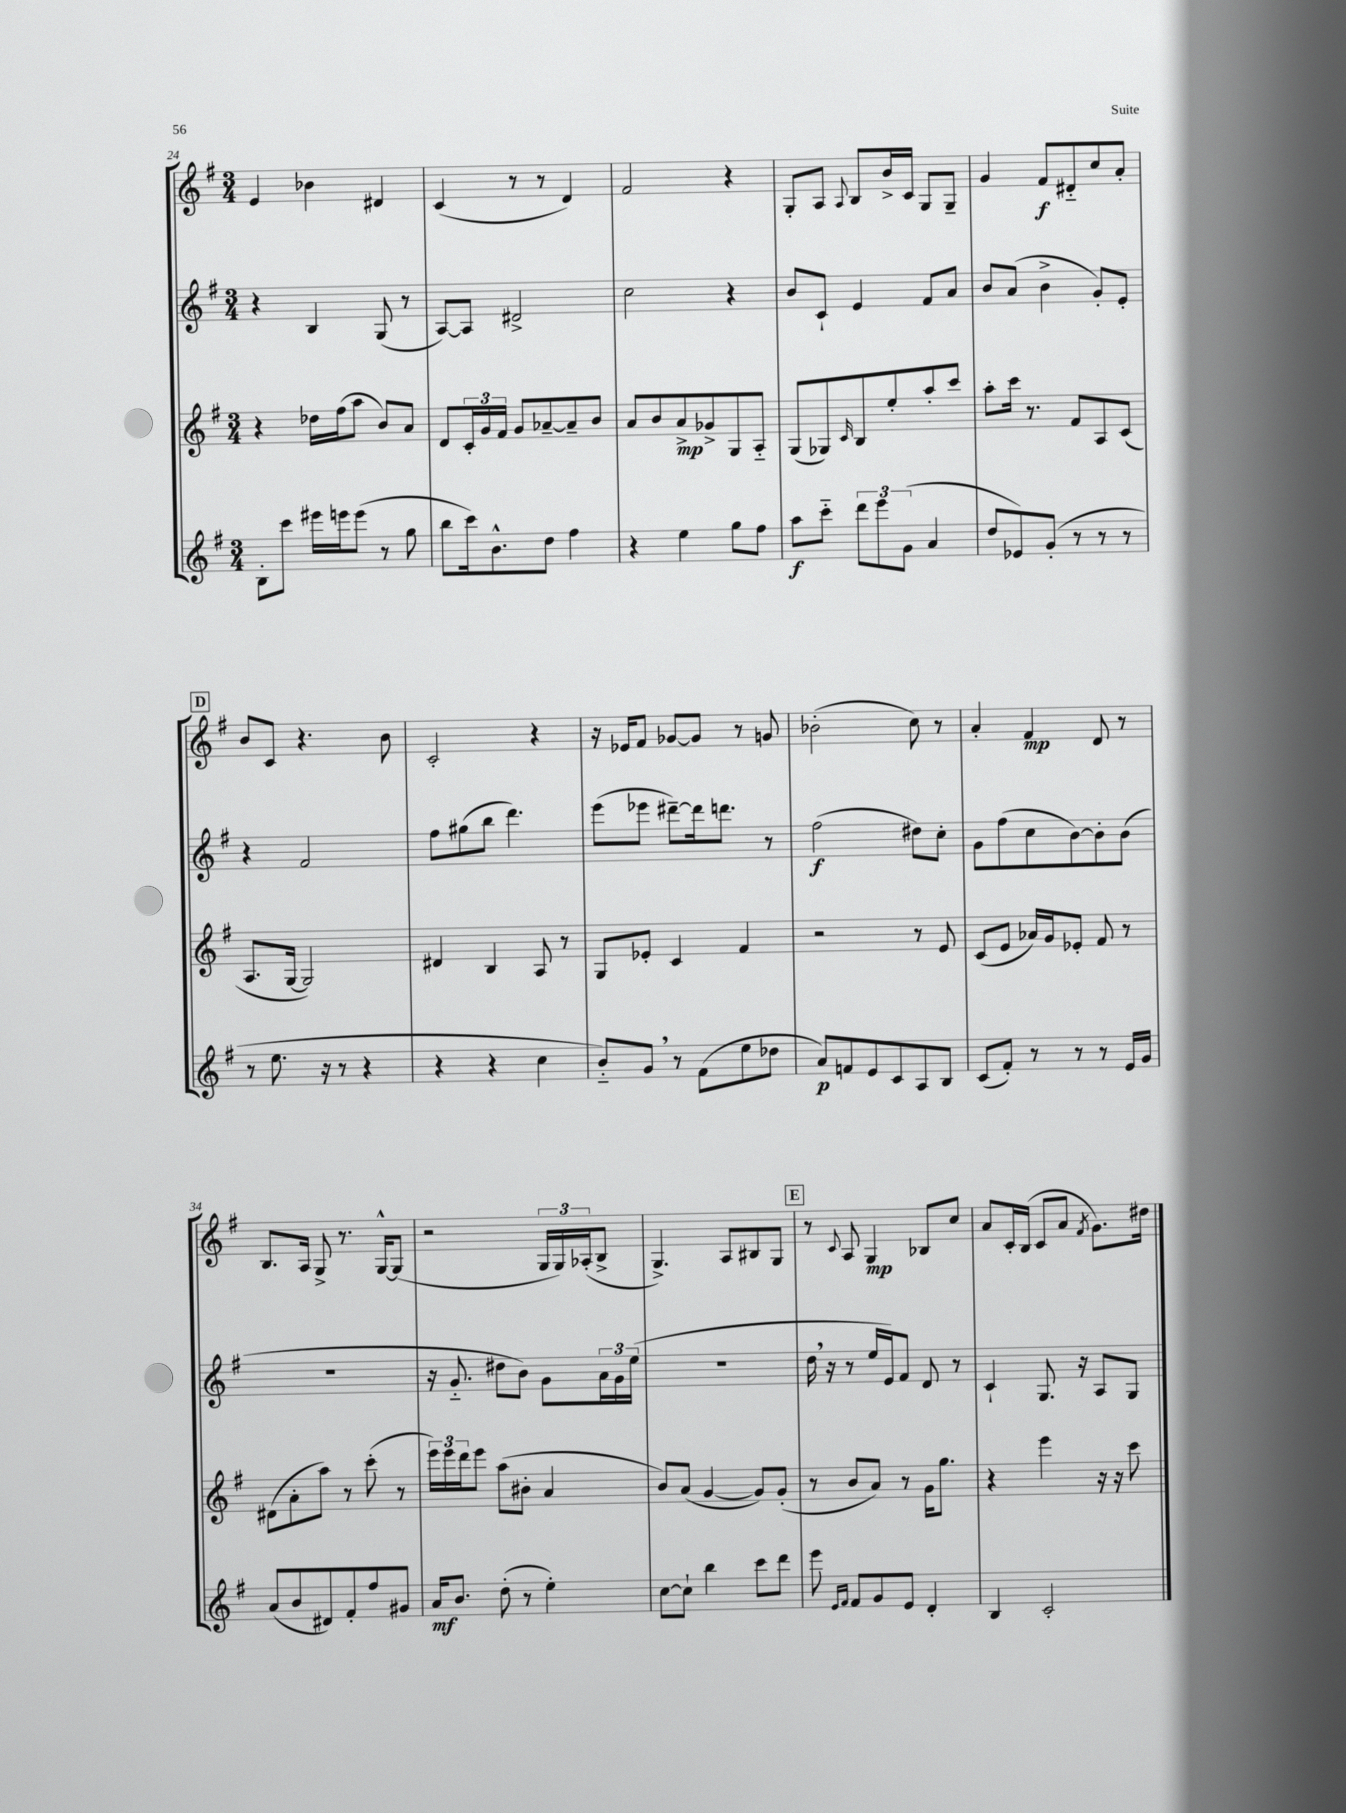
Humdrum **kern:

**kern	**kern	**kern	**kern
*staff4	*staff3	*staff2	*staff1
*clefG2	*clefG2	*clefG2	*clefG2
*k[f#]	*k[f#]	*k[f#]	*k[f#]
*M3/4	*M3/4	*M3/4	*M3/4
8B'\L	4r	4r	4e/
8ccc\J	.	.	.
16eee#\LL	16dd-\LL	4B/	4b-\
16eee\J	(16ff#\J	.	.
(8eee\J	8aa\J	.	.
8r	8b/L)	(8G/	4d#/
8gg\	8a/J	8r	.
=	=	=	=
8bb\L	8d/L	[8A/L)	(4c/
16ccc\k)	24c'/L	8A/]J	.
.	24g/	.	.
8.b^^\	.	.	.
.	24f#/JJ	.	.
.	8g/L	2d#^/	8r
8dd\J	[8a-~/	.	8r
4ff#\	8a-~/]	.	4d/)
.	8b/J	.	.
=	=	=	=
4r	8a/L	2cc\	2f#/
.	8b/	.	.
4ee\	8a^/	.	.
.	8g-^/	.	.
8gg\L	8G/	4r	4r
8ff#\J	8A'~/J	.	.
=	=	=	=
8aa\L	(8G/L	8b/L	8G'/L
8ccc'~\J	8G-/)	8c`/J	8A/J
.	16qqc/	.	8qqA/
12ddd\L	8B/	4e/	8B/L
12eee\	.	.	.
.	8ee'/	.	16b^/L
(12g\J	.	.	.
.	.	.	16c/JJ
4a/	8aa'/	8f#/L	8G/L
.	8ccc/J	8a/J	8G~/J
=	=	=	=
8dd/L	8aa'\L	8b/L	4g/
8e-/)	16ccc\Jk	(8a/J	.
.	8.r	.	.
(8g'/J	.	4b^\	8f#/L
8r	8f#/L	.	8d#'~/
8r	8A/	8g'/L)	8cc/
8r	(8c/J	8e'/J	8a'/J
=	=	=	=
8r	8.A/L	4r	8b/L
8.ee\	.	.	8c/J
.	[16G/Jk	.	.
.	2G/])	2f#/	4.r
16r	.	.	.
8r	.	.	.
4r	.	.	.
.	.	.	8b\
=	=	=	=
4r	4d#/	8ff#\L	2c'/
.	.	(8gg#\	.
4r	4B/	8bb\J	.
.	.	4.ddd\)	.
4cc\	8A/	.	4r
.	8r	.	.
=	=	=	=
8b'~/L)	8G/L	(8eee\L	16r
.	.	.	16e-/LK
8g/J	8e-'/J	8eee-\J	8f#/J
8r	4c/	[8ddd#~\L)	[8g-/L
(8f#\L	.	16ddd#\]k	8g-/]J
.	.	8.ddd\J	.
8ee\	4f#/	.	8r
8dd-\J	.	8r	8g/
=	=	=	=
8a/L)	2r	(2ff#\	(2b-'\
8f/	.	.	.
8e/	.	.	.
8c/	.	.	.
8A/	8r	8dd#\L)	8cc\)
8B/J	8e/	8cc'\J	8r
=	=	=	=
(8c/L	(8c/L	8g\L	4a'/
8f#'/J)	8e/J	(8ff#\	.
8r	16a-/LL)	8cc\	4f#/
.	16g/J	.	.
8r	8e-'/J	[8b\)	.
8r	8f#/	8b'\]	8d/
16e/LL	8r	(8b\J	8r
16g/JJ	.	.	.
=	=	=	=
(8a/L	(8d#\L	2.r	8.B/L
8b/	8a'\	.	.
.	.	.	16A/Jk
8d#/)	8aa\J)	.	8G^/
8f#'/	8r	.	8.r
8ff#/	(8ccc'\	.	.
.	.	.	[16G^^/LK
8g#/J	8r	.	(8G/]J
=	=	=	=
16a/LK	24eee\LL)	16r	2r
.	24eee\	.	.
8.b/J	.	8.g'~/	.
.	24ddd\J	.	.
.	8eee\J	.	.
(8dd'\	(8aa\L	8dd#\L	.
8r	8b#'\J	8b\J)	.
4ee'\)	4a/	8g\L	24G/LL
.	.	.	24G/)
.	.	.	(24A-'/J
.	.	24a\L	8B^/J
.	.	24g\	.
.	.	(24ee\JJ	.
=	=	=	=
[8cc\L	8b/L)	2.r	4.G^/)
8cc`\]J	(8a/J	.	.
4bb\	[4g/	.	.
.	.	.	8A/L
8ccc\L	8g/]L)	.	8B#/
8ddd\J	(8g'/J	.	8G/J
=	=	=	=
8eee\	8r	16dd\	8r
.	.	16r	.
16qqe/LL	.	.	.
16qqf#/JJ	.	.	8qqc/
8f#/L	8b/L	8r	8A/
8g/	8a/J)	16ee/LL	4G/
.	.	16e/J)	.
8e/J	8r	8f#/J	.
4d'/	16g\LK	8d/	8B-/L
.	8.gg\J	.	.
.	.	8r	8cc/J
=	=	=	=
4B/	4r	4c`/	8a/L
.	.	.	16c'/L
.	.	.	(16B/JJ
2c'/	4eee\	8.G/	8c/L
.	.	.	8a/J
.	.	16r	.
.	.	.	8qf#/
.	16r	8A/L	8.g\L)
.	16r	.	.
.	8ccc\	8G/J	.
.	.	.	16dd#\Jk
==	==	==	==
*-	*-	*-	*-
